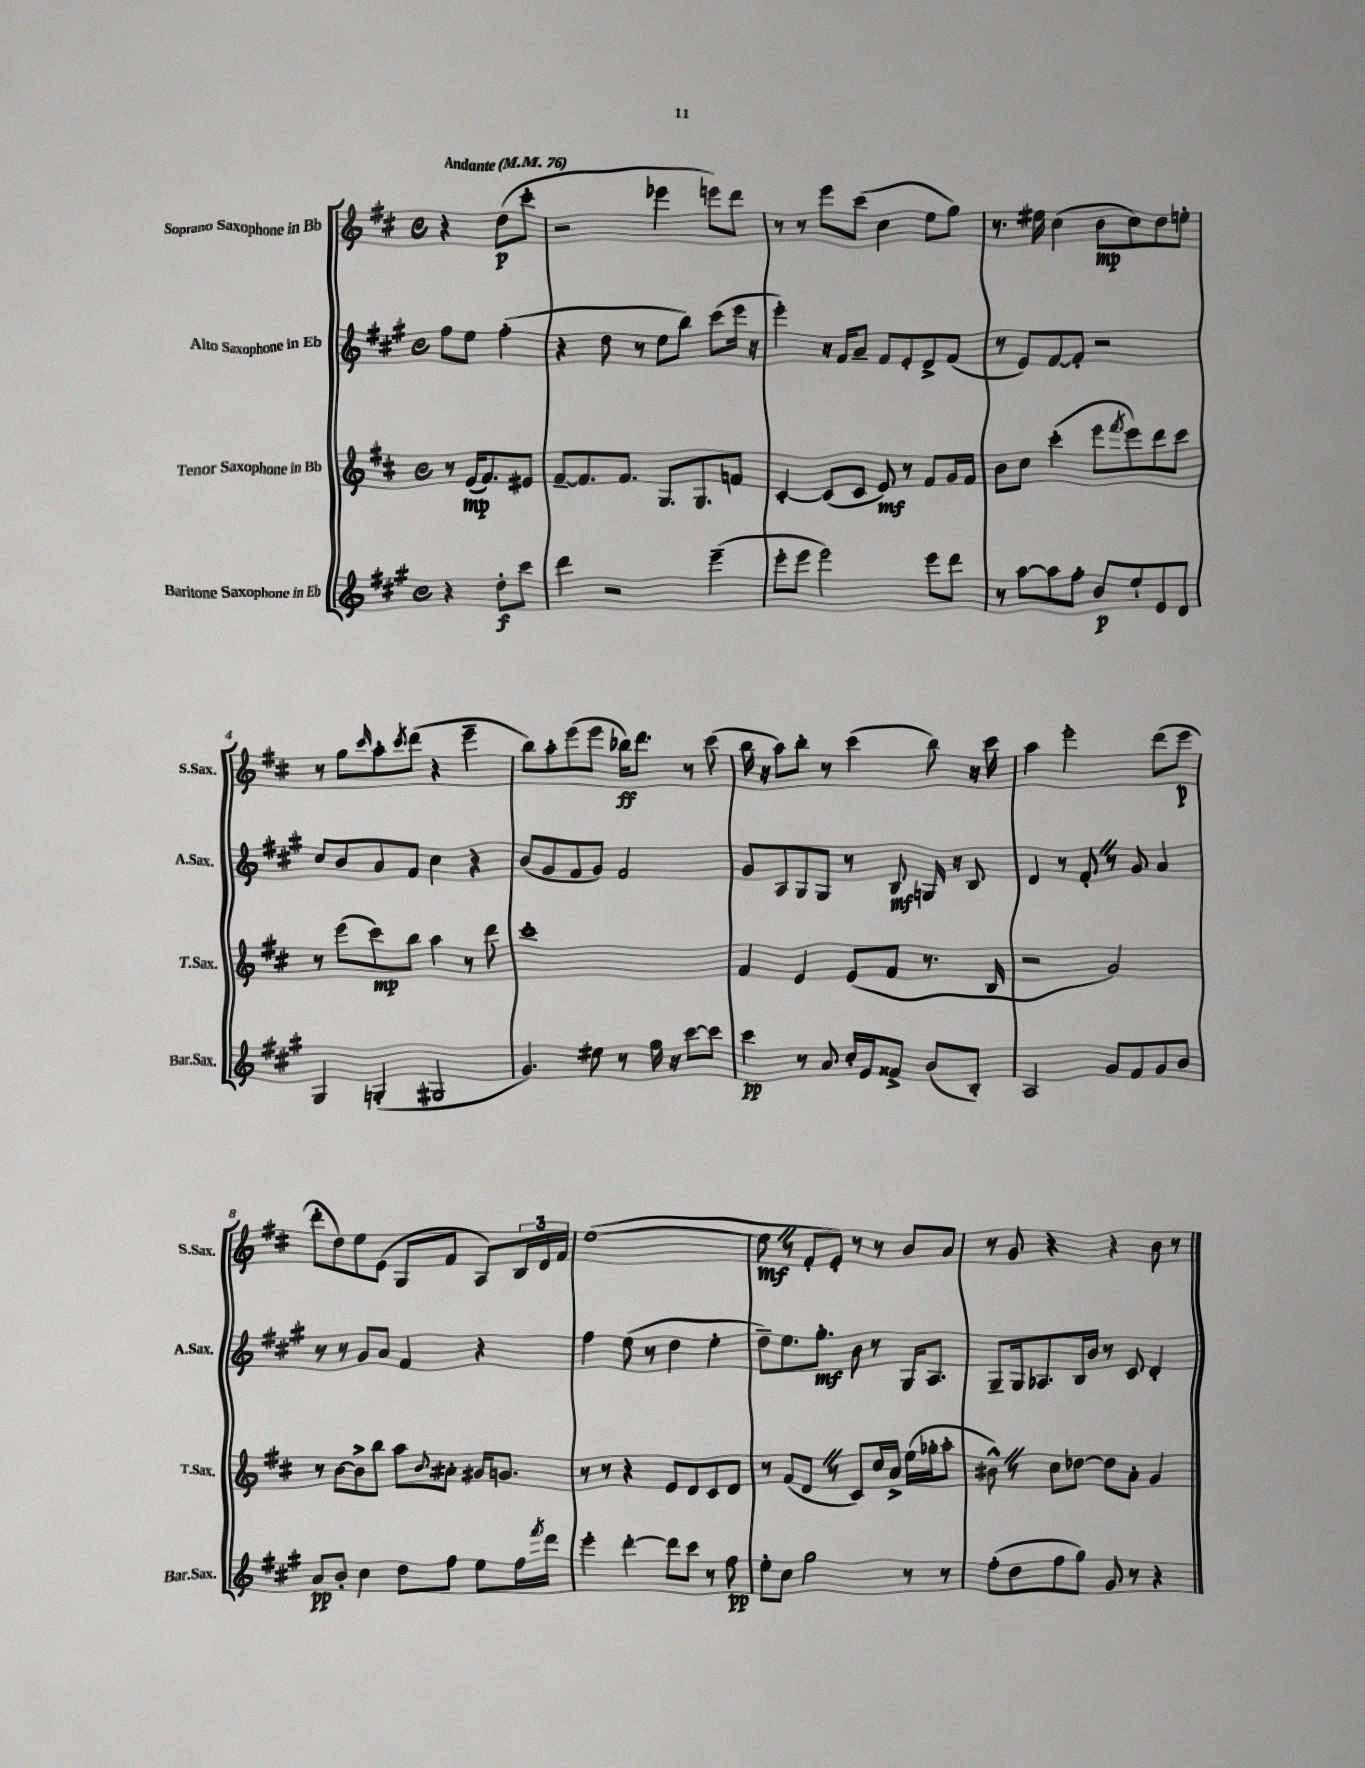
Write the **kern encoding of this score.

**kern	**dynam	**kern	**dynam	**kern	**dynam	**kern	**dynam
*part4	*part4	*part3	*part3	*part2	*part2	*part1	*part1
*staff4	*staff4	*staff3	*staff3	*staff2	*staff2	*staff1	*staff1
*I"Baritone Saxophone in Eb	*	*I"Tenor Saxophone in Bb	*	*I"Alto Saxophone in Eb	*	*I"Soprano Saxophone in Bb	*
*I'Bar.Sax.	*	*I'T.Sax.	*	*I'A.Sax.	*	*I'S.Sax.	*
*clefG2	*	*clefG2	*	*clefG2	*	*clefG2	*
*k[f#c#g#]	*	*k[f#c#]	*	*k[f#c#g#]	*	*k[f#c#]	*
*M4/4	*	*M4/4	*	*M4/4	*	*M4/4	*
*met(c)	*	*met(c)	*	*met(c)	*	*met(c)	*
*MM76	*	*MM76	*	*MM76	*	*MM76	*
=	=	=	=	=	=	=	=
!	!	!	!	!	!	!LO:TX:a:B:t=Andante	!
4r	.	8r	.	8ff#\L	.	4r	.
.	.	(16e/KL	mp	8ee\J	.	.	.
.	.	8.f#/)	.	.	.	.	.
8dd'\L	f	.	.	(4ff#'\	.	(8dd\L	p
8ccc#\J	.	8e#X/J	.	.	.	8ccc#'\J	.
=1	=1	=1	=1	=1	=1	=1	=1
4ddd\	.	[8f#~/L	.	4r	.	2r	.
.	.	8.f#/]	.	.	.	.	.
2r	.	.	.	8dd\	.	.	.
.	.	8.f#/J	.	.	.	.	.
.	.	.	.	8r	.	.	.
.	.	8.G/L	.	8ee\L	.	4eee-X\	.
.	.	.	.	8bb\J)	.	.	.
.	.	8.G/	.	.	.	.	.
(4eee~\	.	.	.	(8ccc#\L	.	8eeen\L)	.
.	.	8fn/J	.	16eee\Jk	.	8ddd\J	.
.	.	.	.	16r	.	.	.
=2	=2	=2	=2	=2	=2	=2	=2
8eee'\L	.	[4c#'/	.	4eee'\)	.	8r	.
8eee\J	.	.	.	.	.	8r	.
2eee\)	.	(8c#/L]	.	16r	.	8eee\L	.
.	.	.	.	16f#/KL	.	.	.
.	.	8c#/J	.	8a~/J	.	(8ccc#\J	.
.	.	8e/)	mf	8f#/L	.	4cc#\	.
.	.	8r	.	8e'/	.	.	.
8eee\L	.	8f#/L	.	8d^/	.	8ee\L	.
8ddd\J	.	16g/L	.	(8f#/J	.	8gg\J)	.
.	.	16f#/JJ	.	.	.	.	.
=3	=3	=3	=3	=3	=3	=3	=3
8r	.	8b\L	.	8r	.	8.r	.
[8aa\L	.	8cc#\J	.	8e/L)	.	.	.
.	.	.	.	.	.	16ee#X\	.
8aa\]	.	(4ccc#'\	.	[8f#/	.	(4cc#\	.
8ff#'\J	.	.	.	8f#'/J]	.	.	.
8b/L	p	8eee\L	.	2r	.	8b\L	mp
.	.	8qfff#/	.	.	.	.	.
8ee`/	.	8eee\)	.	.	.	8cc#\)	.
8e/	.	8ddd\	.	.	.	8dd\	.
8d/J	.	8ccc#\J	.	.	.	8een'\J	.
!!LO:LB:g=z
=4	=4	=4	=4	=4	=4	=4	=4
4G#/	.	8r	.	8cc#/L	.	8r	.
.	.	(8eee\L	.	8b/	.	8gg\L	.
.	.	.	.	.	.	16qqccc#/	.
(4Gn'/	.	8ccc#\)	mp	8a/	.	8aa'\	.
.	.	.	.	.	.	8qccc#/	.
.	.	8bb\J	.	8f#/J	.	(8ddd\J	.
2G#X/	.	4aa\	.	4cc#\	.	4r	.
.	.	8r	.	4r	.	4eee~\	.
.	.	8ddd\	.	.	.	.	.
=5	=5	=5	=5	=5	=5	=5	=5
4.g#/)	.	1ccc#'	.	(8b/L	.	8bb\L)	.
.	.	.	.	8g#/	.	8aa'\	.
.	.	.	.	8f#/	.	(8eee\	.
8ee#X\	.	.	.	8g#/J)	.	8eee\J	.
8r	.	.	.	2f#/	.	16bb-X\KL)	ff
.	.	.	.	.	.	8.ddd\J	.
16gg#\	.	.	.	.	.	.	.
16r	.	.	.	.	.	.	.
[8ccc#\L	.	.	.	.	.	8r	.
8ccc#\J]	.	.	.	.	.	(8ccc#\	.
=6	=6	=6	=6	=6	=6	=6	=6
4ccc#\	pp	4f#/	.	8g#/L	.	16bb\	.
.	.	.	.	.	.	16r	.
.	.	.	.	8A/	.	8aa\L)	.
8r	.	4e/	.	8G#/	.	8bb'\J	.
8a/	.	.	.	8G#/J	.	8r	.
16cc#'/LL	.	(8e/L	.	8r	.	(4ccc#\	.
16e/J	.	.	.	.	.	.	.
8f##X^/J	.	8f#/J	.	8B/	mf	.	.
(8b/L	.	8.r	.	16Gn/	.	8bb\)	.
.	.	.	.	16r	.	.	.
8B'/J)	.	.	.	8B/	.	16r	.
.	.	16B/	.	.	.	16ccc#\	.
=7	=7	=7	=7	=7	=7	=7	=7
2A/	.	2r	.	4d/	.	4aa\	.
.	.	.	.	8r	.	2eee'\	.
.	.	.	.	8f#'Z/	.	.	.
8g#/L	.	2g/)	.	8r	.	.	.
8f#/	.	.	.	8g#/	.	.	.
8g#/	.	.	.	4a/	.	(8ddd\L	.
8b/J	.	.	.	.	.	8eee\J	p
!!LO:LB:g=z
=8	=8	=8	=8	=8	=8	=8	=8
8a/L	pp	8r	.	8r	.	8ddd'\L	.
8b'/J	.	[8b\L	.	8r	.	8dd\)	.
4cc#\	.	8b^\]	.	8g#/L	.	8ee\	.
.	.	8bb\J	.	8a/J	.	(8e\J	.
8dd\L	.	8aa\L	.	4f#/	.	8G/L	.
.	.	8qqb/	.	.	.	.	.
8ff#\J	.	8a#X'\J	.	.	.	8f#/J	.
8ee\L	.	16g#X/KL	.	4r	.	8A/L)	.
.	.	8.gn/J	.	.	.	.	.
16ff#\L	.	.	.	.	.	24B/L	.
.	.	.	.	.	.	24d/	.
8qfff#/	.	.	.	.	.	.	.
16ddd\JJ	.	.	.	.	.	.	.
.	.	.	.	.	.	24f#/JJ	.
=9	=9	=9	=9	=9	=9	=9	=9
4eee'\	.	8r	.	4ff#\	.	([1ee	.
.	.	8r	.	.	.	.	.
[4ddd'\	.	4r	.	(8ee\	.	.	.
.	.	.	.	8r	.	.	.
8ddd\L]	.	8e/L	.	4dd\	.	.	.
8ccc#\J	.	8d/	.	.	.	.	.
8r	.	8c#/	.	4ee'\	.	.	.
8ff#\	pp	8d/J	.	.	.	.	.
=10	=10	=10	=10	=10	=10	=10	=10
8ee'\L	.	8r	.	8dd~\L)	.	8eeZ\]	mf
8cc#\J	.	(8f#/L	.	8.ee\	.	8r	.
2gg#\	.	8dZ/J	.	.	.	8f#'/L	.
.	.	.	.	8.gg#'\J	mf	.	.
.	.	8r	.	.	.	8e'/J)	.
.	.	8c#/L)	.	8b\	.	8r	.
.	.	16cc#/L	.	8r	.	8r	.
.	.	16a^/JJ	.	.	.	.	.
8r	.	(16ee\LL	.	16G#/KL	.	8b/L	.
.	.	16gg-X'\J	.	8.A/J	.	.	.
8r	.	8aa'\J	.	.	.	8a/J	.
=11	=11	=11	=11	=11	=11	=11	=11
(8ff#'\L	.	8b#X^^Z\)	.	8G#~/L	.	8r	.
8dd\	.	8r	.	16G#/k	.	8g/	.
.	.	.	.	8.A-X/	.	.	.
8ff#\	.	8cc#\L	.	.	.	4r	.
8gg#\J)	.	[8dd-X\J	.	16B/L	.	.	.
.	.	.	.	16b/JJ	.	.	.
8g#/	.	8dd-\L]	.	8r	.	4r	.
8r	.	8a'\J	.	8c#/	.	.	.
4r	.	4g/	.	4d'/	.	8b\	.
.	.	.	.	.	.	8r	.
==	==	==	==	==	==	==	==
*-	*-	*-	*-	*-	*-	*-	*-
